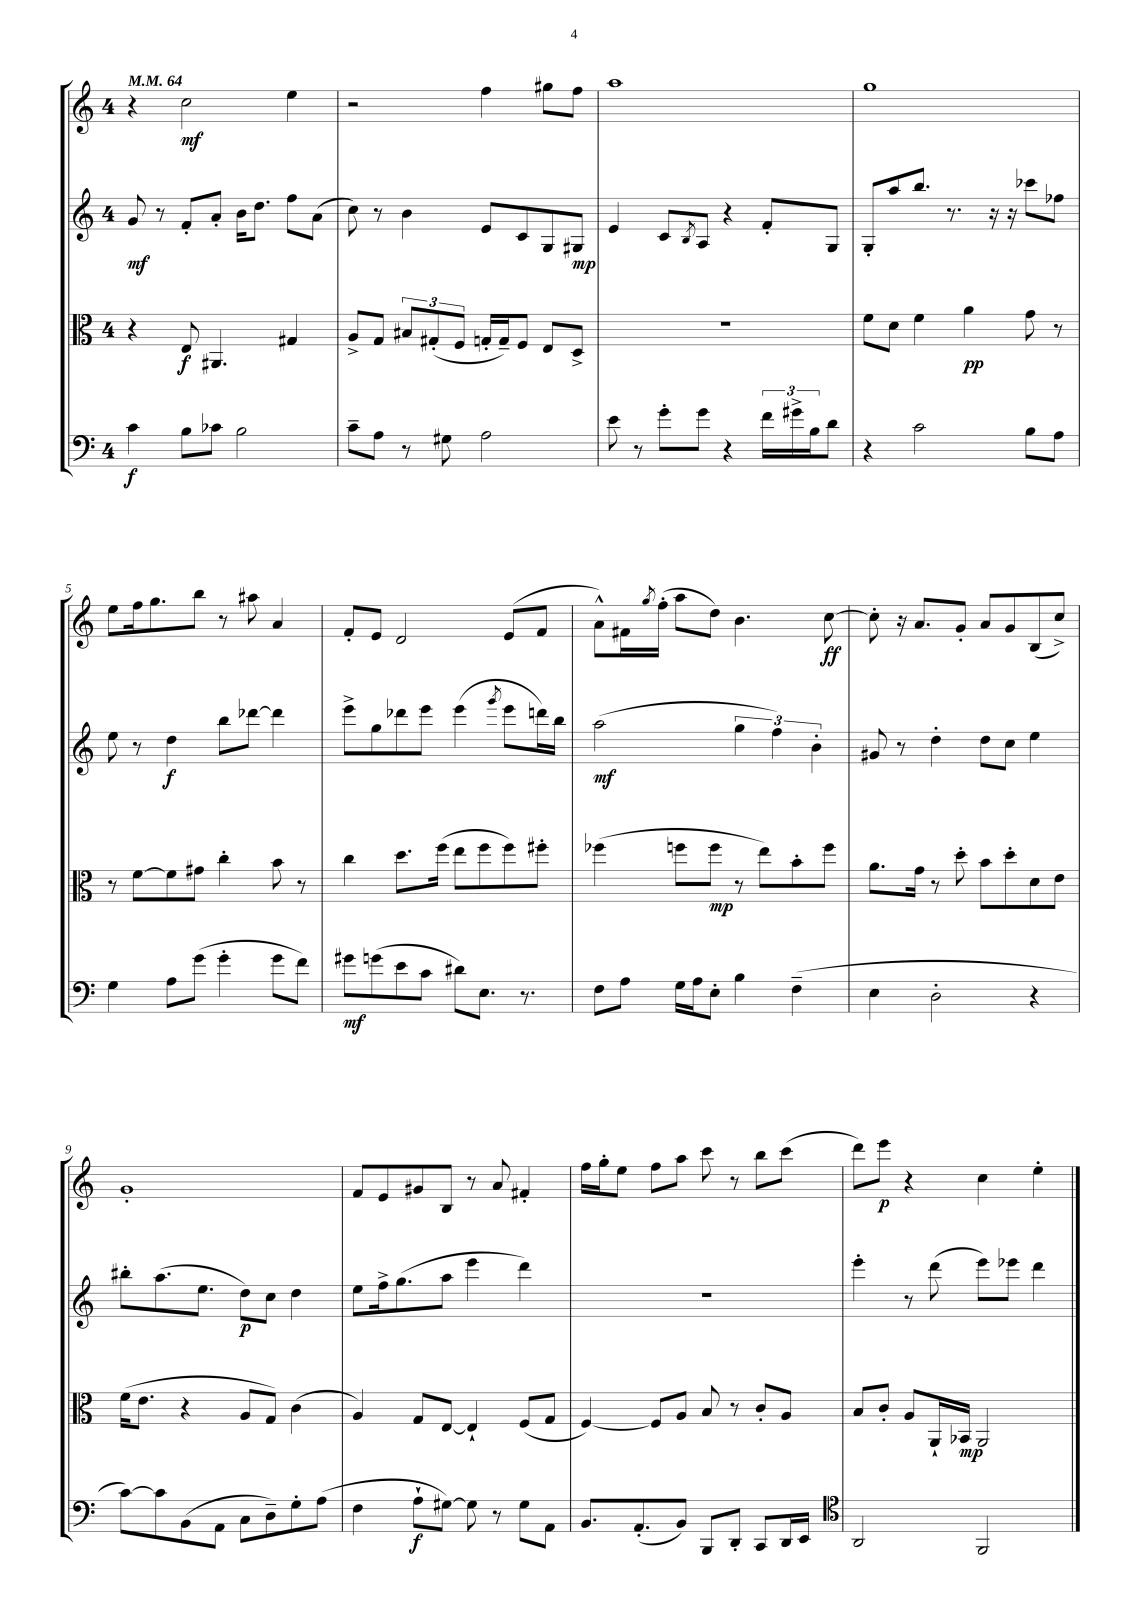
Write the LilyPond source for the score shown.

<<
\new StaffGroup <<
\new Staff = "s0" {
    \clef treble \key c \major \once \override Staff.TimeSignature.style = #'single-digit \time 4/4 \tempo 4 = 64
    r4 c''2\mf e''4 |
    r2 f''4 gis''8 f''8 |
    a''1 |
    g''1 |
    e''8 f''16 g''8. b''8 r8 ais''8 a'4 |
    f'8-. e'8 d'2 e'8( f'8 |
    a'8-^) fis'16 \acciaccatura { g''8 } f''16-.( a''8 d''8) b'4. c''8~\ff |
    c''8-. r16 a'8. g'8-. a'8 g'8 b8( c''8->) |
    g'1-. |
    f'8 e'8 gis'8 b8 r8 a'8 fis'4-. |
    f''16 g''16-. e''8 f''8 a''8 c'''8 r8 b''8 c'''8( |
    d'''8) e'''8\p r4 c''4 e''4-. \bar "|." |
}
\new Staff = "s1" {
    \clef treble \key c \major \once \override Staff.TimeSignature.style = #'single-digit \time 4/4
    g'8\mf r8 f'8-. a'8-. b'16 d''8. f''8 a'8( |
    c''8) r8 b'4 e'8 c'8 g8 gis8\mp |
    e'4 c'8 \acciaccatura { b8 } a8 r4 f'8-. g8 |
    g8-. a''8 b''8. r8. r16 r16 ces'''8 fes''8 |
    e''8 r8 d''4\f b''8 des'''8~ des'''4 |
    e'''8-> g''8 des'''8 e'''8 e'''4( \acciaccatura { g'''8 } e'''8 d'''16) b''16 |
    a''2\mf( \tuplet 3/2 { g''4 f''4) b'4-. } |
    gis'8 r8 d''4-. d''8 c''8 e''4 |
    bis''8-. a''8.( e''8. d''8\p) c''8 d''4 |
    e''8 f''16-> g''8.( a''8 e'''4 d'''4) |
    R1 |
    e'''4-. r8 d'''8( e'''8) ees'''8 d'''4 \bar "|." |
}
\new Staff = "s2" {
    \clef alto \key c \major \once \override Staff.TimeSignature.style = #'single-digit \time 4/4
    r4 e8\f ais,4. gis4 |
    a8-> g8 \tuplet 3/2 { bis8 gis8-.( f8 } g16-. g16--) f8 e8 d8-> |
    R1 |
    f'8 d'8 f'4 a'4\pp g'8 r8 |
    r8 f'8~ f'8 gis'8 c''4-. b'8 r8 |
    c''4 d''8. f''16( e''8 f''8 f''8) fis''8-. |
    fes''4( f''8 f''8\mp r8 e''8) b'8-. f''8 |
    a'8. g'16 r8 d''8-. b'8 d''8-. d'8 e'8 |
    f'16( e'8. r4 a8 g8) c'4( |
    a4) g8 e8~ e4-! f8( g8 |
    f4~) f8 a8 b8 r8 c'8-. a8 |
    b8 c'8-. a8 a,16-! bes,16\mp a,2 \bar "|." |
}
\new Staff = "s3" {
    \clef bass \key c \major \once \override Staff.TimeSignature.style = #'single-digit \time 4/4
    c'4\f b8 ces'8 b2 |
    c'8-- a8 r8 gis8 a2 |
    e'8 r8 g'8-. g'8 r4 \tuplet 3/2 { f'16 gis'16-> b16 } d'8 |
    r4 c'2 b8 a8 |
    g4 a8 g'8( g'4-. g'8 f'8) |
    gis'8\mf g'8( e'8 c'8 dis'8) e8. r8. |
    f8 a8 g16 a16 e8-. b4 f4--( |
    e4 d2-. r4 |
    c'8~) c'8 b,8( a,8 c8 d8--) g8-. a8( |
    f4 a8-!\f gis8~) gis8 r8 gis8 a,8 |
    b,8. a,8.-.( b,8) b,,8 d,8-. c,8 d,16 e,16 |
    \clef tenor a,2 f,2 \bar "|." |
}
>>
>>
